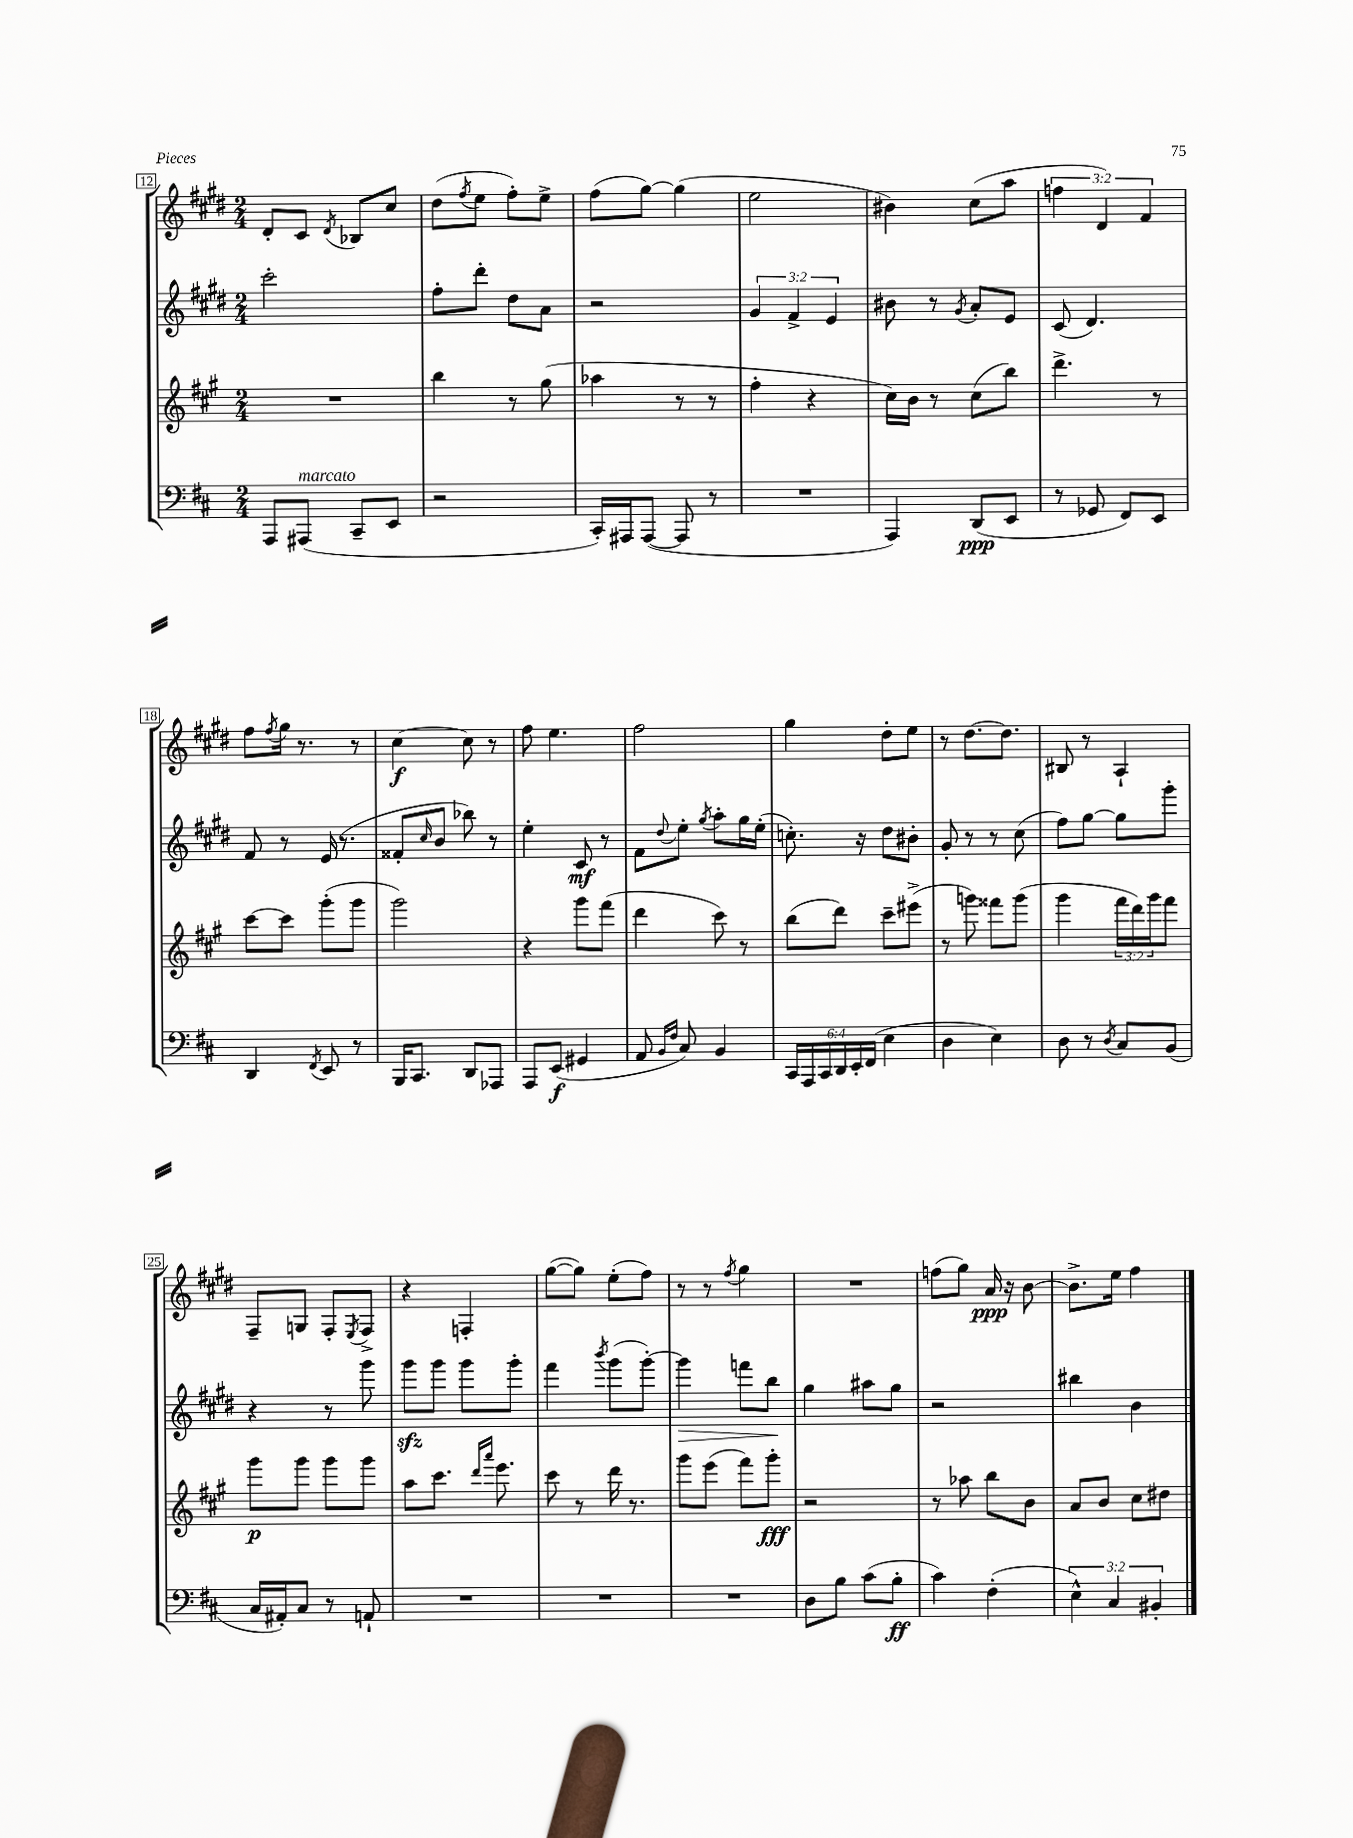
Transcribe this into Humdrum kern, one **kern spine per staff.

**kern	**kern	**kern	**kern
*staff4	*staff3	*staff2	*staff1
*clefF4	*clefG2	*clefG2	*clefG2
*k[f#c#]	*k[f#c#g#]	*k[f#c#g#d#]	*k[f#c#g#d#]
*M2/4	*M2/4	*M2/4	*M2/4
8AAA	2r	2ccc#'	8d#'
(8AAA#	.	.	8c#
.	.	.	8qd#
8CC#~	.	.	8B-
8EE	.	.	8cc#
=	=	=	=
2r	4bb	8ff#'	(8dd#
.	.	.	8qff#
.	.	8ddd#'	8ee
.	8r	8dd#	8ff#')
.	(8gg#	8a	8ee^
=	=	=	=
16CC#')	4aa-	2r	(8ff#
16AAA#	.	.	.
([8AAA#	.	.	[8gg#)
8AAA#]	8r	.	(4gg#]
8r	8r	.	.
=	=	=	=
2r	4ff#'	6g#	2ee
.	.	6f#^	.
.	4r	.	.
.	.	6e	.
=	=	=	=
4AAA)	16cc#)	8b#	4b#)
.	16b	.	.
.	8r	8r	.
.	.	8qg#	.
(8DD	(8cc#	8a'	(8cc#
8EE	8bb)	8e	8aa
=	=	=	=
8r	4.ddd^	(8c#	6ff
8GG-	.	4.d#)	.
.	.	.	6d#)
8FF#)	.	.	.
.	.	.	6f#
8EE	8r	.	.
=	=	=	=
4DD	[8ccc#	8f#	8ff#
.	.	.	8qff#
.	8ccc#]	8r	16gg#
.	.	.	8.r
8qFF#	.	.	.
8EE	(8ggg#'	(16e	.
.	.	8.r	.
8r	8ggg#	.	8r
=	=	=	=
16BBB	2ggg#)	8f##'	[4cc#
8.CC#	.	.	.
.	.	16qqcc#	.
.	.	8b	.
8DD	.	8bb-)	8cc#]
8AAA-	.	8r	8r
=	=	=	=
8AAA	4r	4ee'	8ff#
(8EE	.	.	4.ee
4GG#	8ggg#	8c#	.
.	(8fff#	8r	.
=	=	=	=
8AA	4ddd	8f#	2ff#
16qqBB	.	.	.
16qqF#	.	8qqdd#	.
8C#)	.	8ee'	.
.	.	8qgg#	.
4BB	8ccc#)	8aa'	.
.	8r	16gg#	.
.	.	(16ee'	.
=	=	=	=
24CC#	(8bb	8.cc')	4gg#
24AAA	.	.	.
24CC#	.	.	.
24DD	8ddd)	.	.
24EE'	.	.	.
.	.	16r	.
(24FF#	.	.	.
4E	8ccc#~	8dd#	8dd#'
.	(8eee#^	8b#'	8ee
=	=	=	=
4D	8r	8g#'	8r
.	8ggg)	8r	[8.dd#
4E)	8fff##	8r	.
.	.	.	8.dd#]
.	(8ggg	(8cc#	.
=	=	=	=
8D	4ggg#	8ff#)	8B#
8r	.	[8gg#	8r
8qD	.	.	.
8C#	24fff#	8gg#]	4A`
.	24ddd)	.	.
.	24ggg#	.	.
(8BB	8fff#	8ggg#'	.
=	=	=	=
16C#	8ggg#	4r	8F#~
16AA#')	.	.	.
8C#	8ggg#	.	8G
8r	8ggg#	8r	8F#'
.	.	.	8qE
8AA`	8ggg#	8ggg#	8F#^
=	=	=	=
2r	8aa	8ggg#	4r
.	8.ccc#	8ggg#	.
.	.	8ggg#	4F'
.	16qqddd	.	.
.	16qqaaa	.	.
.	8.eee	.	.
.	.	8ggg#'	.
=	=	=	=
2r	8ccc#	4fff#	([8gg#
.	8r	.	8gg#])
.	.	8qbbb	.
.	16ddd	(8ggg#	(8ee'
.	8.r	.	.
.	.	[8ggg#')	8ff#)
=	=	=	=
2r	8ggg#	4ggg#]	8r
.	(8eee	.	8r
.	.	.	8qff#
.	8fff#)	8fff	4gg#
.	8ggg#'	8bb	.
=	=	=	=
8D	2r	4gg#	2r
8B	.	.	.
(8c#	.	8aa#	.
8B'	.	8gg#	.
=	=	=	=
4c#)	8r	2r	(8ff
.	8aa-	.	8gg#)
(4F#'	8bb	.	16a
.	.	.	16r
.	8b	.	[8b
=	=	=	=
6E^^)	8a	4bb#	8.b^]
.	8b	.	.
6C#	.	.	.
.	.	.	16ee
.	8cc#	4b	4ff#
6BB#'	.	.	.
.	8dd#	.	.
==	==	==	==
*-	*-	*-	*-
